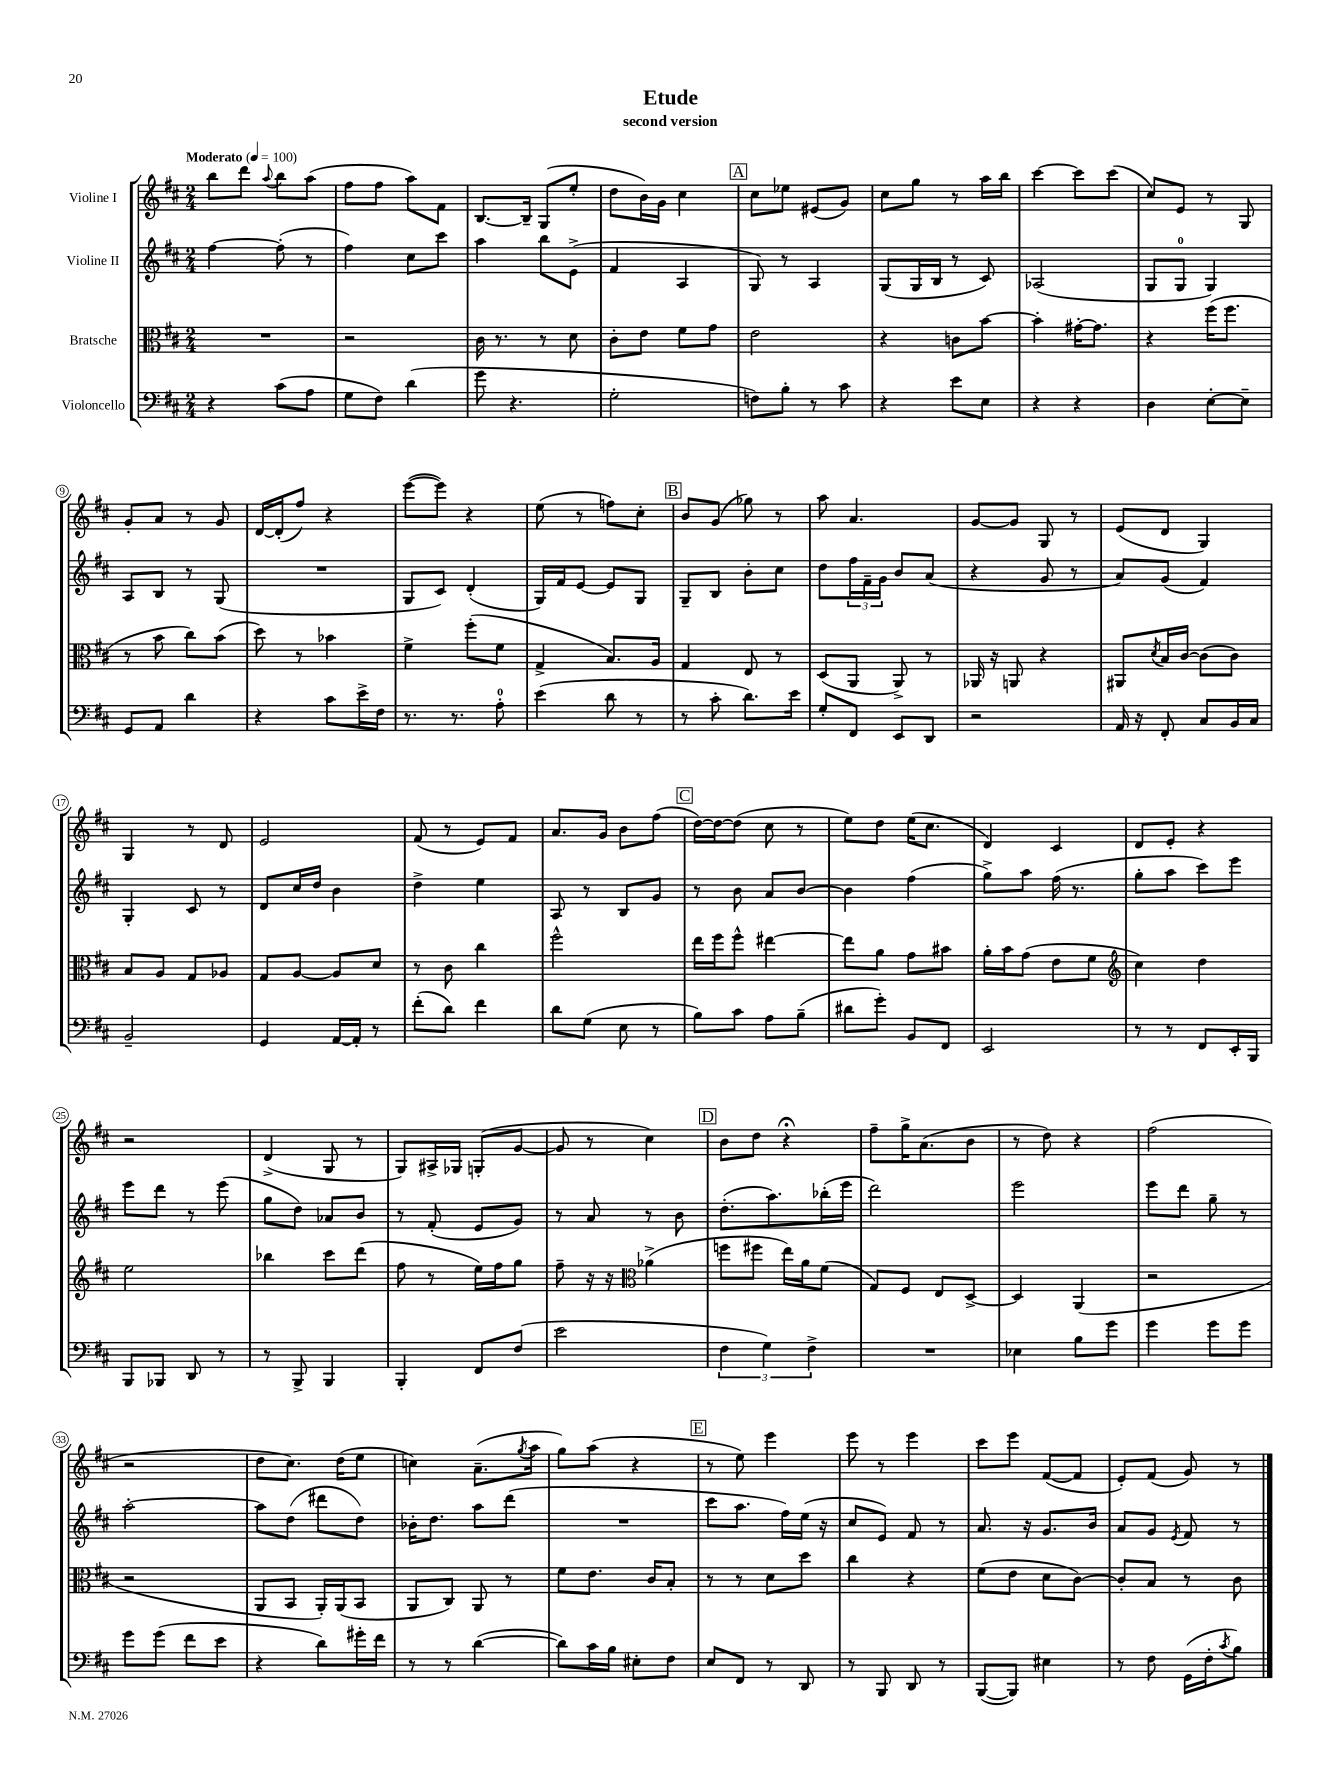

**kern	**kern	**kern	**kern
*part4	*part3	*part2	*part1
*staff4	*staff3	*staff2	*staff1
*I"Violoncello	*I"Bratsche	*I"Violine II	*I"Violine I
*clefF4	*clefC3	*clefG2	*clefG2
*k[f#c#]	*k[f#c#]	*k[f#c#]	*k[f#c#]
*M2/4	*M2/4	*M2/4	*M2/4
*MM100	*MM100	*MM100	*MM100
=1	=1	=1	=1
!	!	!	!LO:TX:a:B:t=Moderato
4r	2r	[4ff#\	8bb\L
.	.	.	8ddd\J
.	.	.	8qqaa/
(8c#\L	.	(8ff#'\]	8bb\L
8A\J	.	8r	(8aa\J
=2	=2	=2	=2
8G\L	2r	4ff#\)	8ff#\L
8F#\J)	.	.	8ff#\J
(4d\	.	8cc#\L	8aa\L)
.	.	8ccc#\J	8f#\J
=3	=3	=3	=3
8g\	16c#\	4aa\	[8.B/L
.	8.r	.	.
4.r	.	.	.
.	.	.	16B~/Jk]
.	8r	8bb\L	(8G/L
.	8d\	(8e^\J	8ee'/J
=4	=4	=4	=4
2G'\	8c#'\L	4f#/	8dd\L
.	8e\J	.	16b\L)
.	.	.	16g\JJ
.	8f#\L	4A/	4cc#\
.	8g\J	.	.
!!LO:REH:place=s1:t=A
=5	=5	=5	=5
8Fn\L)	2e\	8G/)	8cc#\L
8B'\J	.	8r	8ee-X\J
8r	.	4A/	(8e#X/L
8c#\	.	.	8g/J)
=6	=6	=6	=6
4r	4r	(8G/L	8cc#\L
.	.	16G/L	8gg\J
.	.	16B/JJ	.
8e\L	8cn\L	8r	8r
8E\J	[8b\J	8c#/)	16aa\LL
.	.	.	16bb\JJ
=7	=7	=7	=7
4r	4b'\]	(2A-X/	[4ccc#\
4r	[16g#X'\KL	.	8ccc#\L]
.	8.g#\J]	.	.
.	.	.	(8ccc#\J
=8	=8	=8	=8
4D\	4r	8G/L	8cc#/L)
.	.	8G/J	8e/J
[8E'\L	(16ff#\KL	4G/)	8r
.	8.ff#\J	.	.
8E~\J]	.	.	8G/
!!LO:LB:g=z
=9	=9	=9	=9
8GG/L	8r	8A/L	8g'/L
8AA/J	8b\	8B/J	8a/J
4d\	8cc#\L)	8r	8r
.	(8b\J	(8G/	8g/
=10	=10	=10	=10
4r	8dd\)	2r	[16d/LL
.	.	.	(16d'/J]
.	8r	.	8ff#/J)
8c#\L	4b-X\	.	4r
16e^\L	.	.	.
16F#\JJ	.	.	.
=11	=11	=11	=11
8.r	4f#^\	8G/L	([8eee\L
.	.	8c#/J)	8eee\J])
8.r	.	.	.
.	(8ff#'\L	(4d'/	4r
8A'\	8f#\J	.	.
=12	=12	=12	=12
(4e\	4G^/	16G/LL)	(8ee\
.	.	16f#/J	.
.	.	[8e/J	8r
8d\	8.B/L)	8e/L]	8ffn\L)
8r	.	8G/J	8cc#'\J
.	16A/Jk	.	.
!!LO:REH:place=s1:t=B
=13	=13	=13	=13
8r	4G/	8G~/L	8b/L
8c#'\	.	8B/J	(8g/J
8.d\L)	8E/	8b'\L	8gg-X\)
.	8r	8cc#\J	8r
16e\Jk	.	.	.
=14	=14	=14	=14
8G'/L	(8D/L	8dd\L	8aa\
8FF#/J	8AA/J	24ff#\L	4.a/
.	.	24f#~\	.
.	.	24g\JJ	.
8EE/L	8AA^/)	8b/L	.
8DD/J	8r	(8a/J	.
=15	=15	=15	=15
2r	16AA-X/	4r	[8g/L
.	16r	.	.
.	8AAn/	.	8g/J]
.	4r	8g/	8G/
.	.	8r	8r
=16	=16	=16	=16
16AA/	8AA#X/L	8a/L)	(8e/L
16r	.	.	.
.	8qd/	.	.
8FF#'/	16B/L	(8g/J	8d/J
.	[16c#/JJ	.	.
8C#/L	(8c#\L]	4f#/)	4G/)
16BB/L	8c#\J)	.	.
16C#/JJ	.	.	.
!!LO:LB:g=z
=17	=17	=17	=17
2BB~/	8B/L	4G'/	4G/
.	8A/J	.	.
.	8G/L	8c#/	8r
.	8A-X/J	8r	8d/
=18	=18	=18	=18
4GG/	8G/L	8d/L	2e/
.	[8A/J	16cc#/L	.
.	.	16dd/JJ	.
[16AA/LL	8A/L]	4b\	.
16AA'/JJ]	.	.	.
8r	8d/J	.	.
=19	=19	=19	=19
(8f#'\L	8r	4dd^\	(8f#/
8d\J)	8c#\	.	8r
4f#\	4cc#\	4ee\	8e/L)
.	.	.	8f#/J
=20	=20	=20	=20
8d\L	2ff#^^\	8A/	8.a/L
(8G\J	.	8r	.
.	.	.	16g/Jk
8E\	.	8B/L	8b\L
8r	.	8g/J	(8ff#\J
!!LO:REH:place=s1:t=C
=21	=21	=21	=21
8B\L)	16ee\LL	8r	[16dd\LL)
.	16ff#\J	.	16dd\J_
8c#\J	8ff#^^\J	8b\	(8dd\J]
8A\L	[4ee#X\	8a/L	8cc#\
(8B~\J	.	[8b/J	8r
=22	=22	=22	=22
8d#X\L	8ee#\L]	4b\]	8ee\L)
8g'\J)	8a\J	.	8dd\J
8BB/L	8g\L	(4ff#\	(16ee\KL
.	.	.	8.cc#\J
8FF#/J	8b#X\J	.	.
=23	=23	=23	=23
2EE/	16a'\LL	8gg^\L)	4d/)
.	16b\J	.	.
.	(8g\J	8aa\J	.
.	8e\L	(16ff#\	4c#/
.	.	8.r	.
.	8f#\J	.	.
=24	=24	=24	=24
*	*clefG2	*	*
8r	4cc#\)	8gg'\L	8d/L
8r	.	8aa\J	8e'/J
8FF#/L	4dd\	8ccc#\L)	4r
16EE'/L	.	8eee\J	.
16BBB/JJ	.	.	.
!!LO:LB:g=z
=25	=25	=25	=25
8BBB/L	2ee\	8eee\L	2r
8BBB-X/J	.	8ddd\J	.
8DD/	.	8r	.
8r	.	(8eee\	.
=26	=26	=26	=26
8r	4bb-X\	8gg\L	(4d^/
8BBB^/	.	8dd\J)	.
4BBB/	8ccc#\L	8a-X/L	8G/
.	(8ddd\J	8b/J	8r
=27	=27	=27	=27
4BBB'/	8ff#\	8r	8G/L)
.	8r	(8f#'/	16A#X^/L
.	.	.	16G-X/JJ
8FF#/L	16ee\LL)	8e/L	(8Gn'/L
.	16ff#\J	.	.
(8F#/J	8gg\J	8g/J)	[8g/J
=28	=28	=28	=28
2e\	8ff#~\	8r	8g/]
.	16r	8a/	8r
.	16r	.	.
*	*clefC3	*	*
.	(4a-X^\	8r	4cc#\)
.	.	8b\	.
!!LO:REH:place=s1:t=D
=29	=29	=29	=29
6F#\	8ffn\L	(8.dd'\L	8b\L
.	8ff#X\J	.	8dd\J
6G\)	.	.	.
.	.	8.aa\)	.
.	16ee\LL)	.	4r;<
.	16a\J	.	.
6F#^\	.	.	.
.	(8f#\J	(16bb-X'\L	.
.	.	16eee\JJ	.
=30	=30	=30	=30
2r	8G/L)	2ddd\)	8ff#~\L
.	8F#/J	.	16gg^\K
.	.	.	(8.a\
.	8E/L	.	.
.	[8D^/J	.	8b\J
=31	=31	=31	=31
4E-X\	4D/]	2eee\	8r
.	.	.	8dd\)
8B\L	(4AA/	.	4r
8g\J	.	.	.
=32	=32	=32	=32
4g\	2r	8eee\L	(2ff#\
.	.	8ddd\J	.
8g\L	.	8gg~\	.
8g\J	.	8r	.
!!LO:LB:g=z
=33	=33	=33	=33
8g\L	2r	[2aa'\	2r
(8g\J	.	.	.
8f#\L	.	.	.
8e\J	.	.	.
=34	=34	=34	=34
4r	8AA/L	8aa\L]	8dd\L
.	8BB/J	(8dd\J	8.cc#\J)
8d\L)	16AA'/LL)	8ddd#X\L	.
.	(16AA/J	.	(16dd\KL
16g#X'\L	8BB/J	8dd\J)	8ee\J
16f#\JJ	.	.	.
=35	=35	=35	=35
8r	8AA/L	16b-X'\KL	4ccn\)
.	.	8.dd\J	.
8r	8C#/J)	.	.
([4d\	8AA/	8aa\L	(8.a~\L
.	8r	(8ddd\J	.
.	.	.	8qgg/
.	.	.	16aa\Jk
=36	=36	=36	=36
8d\L])	8f#\L	2r	8gg\L)
16c#\L	8.e\J	.	(8aa\J
16B\JJ	.	.	.
8E#X'\L	.	.	4r
.	16c#/KL	.	.
8F#\J	8B'/J	.	.
!!LO:REH:place=s1:t=E
=37	=37	=37	=37
8E/L	8r	8ccc#\L	8r
8FF#/J	8r	8.aa\J	8ee\)
8r	8d\L	.	4eee\
.	.	16ff#\LL)	.
8DD/	8dd\J	(16ee\JJ	.
.	.	16r	.
=38	=38	=38	=38
8r	4cc#\	8cc#/L	8eee\
8BBB/	.	8e/J)	8r
8DD/	4r	8f#/	4eee\
8r	.	8r	.
=39	=39	=39	=39
([8BBB/L	(8f#\L	8.a/	8ccc#\L
8BBB/J])	8e\J	.	8eee\J
.	.	16r	.
4E#X\	8d\L	8.g/L	([8f#/L
.	[8c#\J)	.	8f#/J]
.	.	16b/Jk	.
=40	=40	=40	=40
8r	8c#'/L]	8a/L	8e'/L)
8F#\	8B/J	8g/J	(8f#/J
.	.	8qe/	.
(16GG\LL	8r	8f#/	8g/)
16F#'\J	.	.	.
8qc#/	.	.	.
8B\J)	8c#\	8r	8r
==	==	==	==
*-	*-	*-	*-
